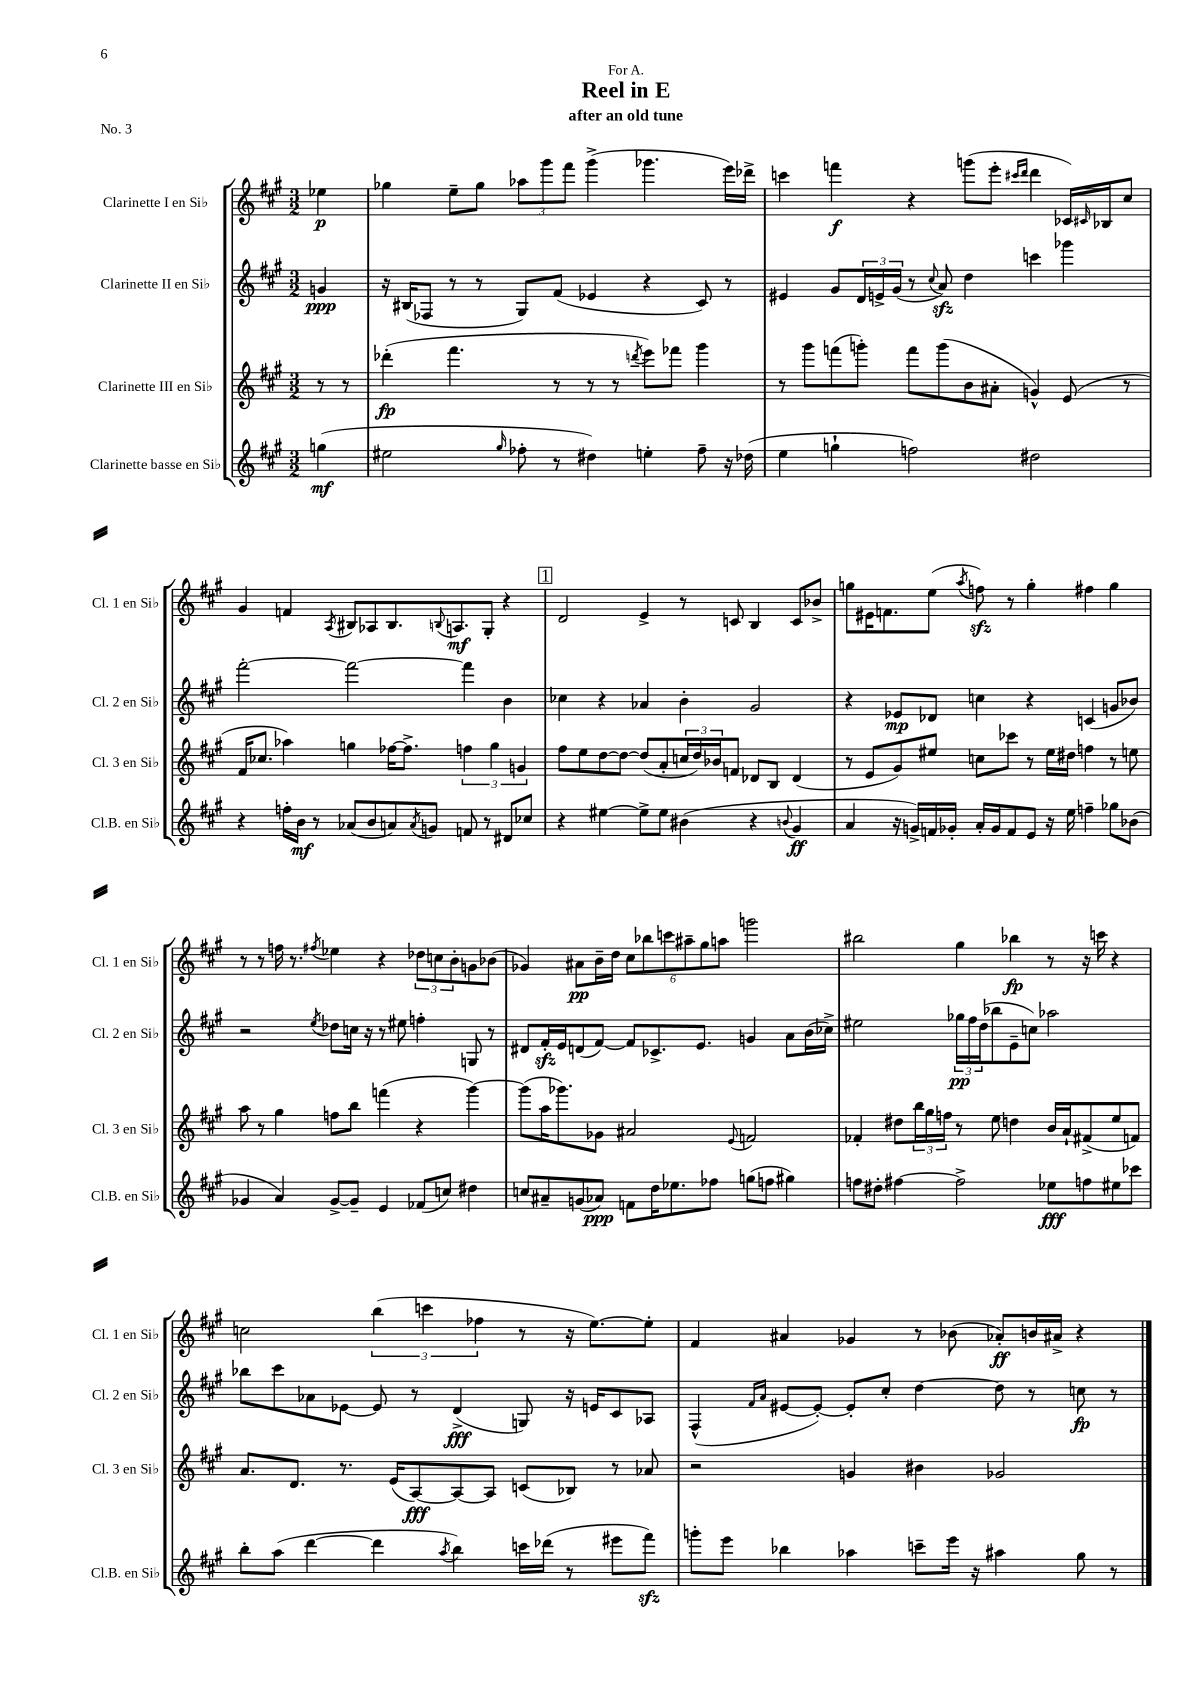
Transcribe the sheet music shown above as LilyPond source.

\header { title = "Reel in E" subtitle = "after an old tune" dedication = "For A." piece = "No. 3" }
<<
\new StaffGroup <<
\new Staff = "s0" \with { instrumentName = "Clarinette I en Sib" shortInstrumentName = "Cl. 1 en Sib" } {
    \clef treble \key a \major \numericTimeSignature \time 3/2 \partial 4
    ees''4\p |
    ges''4 e''8-- ges''8 \tuplet 3/2 { aes''8 gis'''8 fis'''8 } gis'''4->( ges'''4. e'''16) des'''16-> |
    c'''4 f'''4\f r4 g'''8( e'''8-. \grace { cis'''16 d'''16 } d'''4 ces'16) \grace { cis'16 } bes16 cis''8 |
    gis'4 f'4 \acciaccatura { a8 } bis8 aes8 bis8. \appoggiatura { b8 } a8.\mf gis8-. r4 |
    \mark \markup { \box "1" } d'2 e'4-> r8 c'8 b4 c'8 bes'8-> |
    g''8 eis'16 f'8. e''8( \acciaccatura { a''8 } f''8\sfz) r8 g''4-. fis''4 g''4 |
    r8 r8 f''16 r8. \acciaccatura { fis''8 } ees''4 r4 \tuplet 3/2 { des''8 c''8 b'8-. } g'8 bes'8( |
    ges'4) ais'8\pp b'16-- d''16 \tuplet 6/4 { cis''8 bes''8 c'''8 ais''8-- gis''8 a''8 } g'''2 |
    bis''2 gis''4 bes''4\fp r8 r16 c'''16 r4 |
    c''2 \tuplet 3/2 { b''4( c'''4 fes''4 } r8 r16 e''8.~) e''8-. |
    fis'4 ais'4 ges'4 r8 bes'8( aes'8-.\ff) b'16 ais'16-> r4 \bar "|." |
}
\new Staff = "s1" \with { instrumentName = "Clarinette II en Sib" shortInstrumentName = "Cl. 2 en Sib" } {
    \clef treble \key a \major \numericTimeSignature \time 3/2 \partial 4
    g'4\ppp |
    r16 bis16( fes8 r8 r8 gis8) fis'8( ees'4 r4 cis'8) r8 |
    eis'4 gis'8 \tuplet 3/2 { d'16 e'16-> gis'16( } r8 \appoggiatura { cis''8 } a'8\sfz) d''4 c'''4 ges'''4 |
    fis'''2~-. fis'''2~ fis'''4 b'4 |
    \mark \markup { \box "1" } ces''4 r4 aes'4 b'4-. gis'2 |
    r4 ees'8\mp des'8 c''4 r4 c'4( g'8 bes'8) |
    r2 \acciaccatura { e''8 } des''8 c''16 r16 r8 eis''8 f''4-. g8 r8 |
    dis'8 fis'16-.\sfz e'16 d'8( fis'8~) fis'8 ces'8.-> e'8. g'4 a'8 b'16( ces''16->) |
    eis''2 \tuplet 3/2 { ges''16\pp fis''16 d''16( } bes''8 e'8-- c''8) aes''2 |
    bes''8 cis'''8 aes'8 ees'8~ ees'8 r8 d'4->\fff( g8) r16 e'16 cis'8 aes8 |
    fis4-^( \grace { fis'16 a'16 } eis'8~ eis'8~-.) eis'8-. cis''8-. d''4~ d''8 r8 c''8\fp r8 \bar "|." |
}
\new Staff = "s2" \with { instrumentName = "Clarinette III en Sib" shortInstrumentName = "Cl. 3 en Sib" } {
    \clef treble \key a \major \numericTimeSignature \time 3/2 \partial 4
    r8 r8 |
    des'''4-.\fp( fis'''4. r8 r8 r8 \acciaccatura { d'''8 } e'''8) fes'''8 gis'''4 |
    r8 gis'''8 f'''8( g'''8-.) f'''8 g'''8( b'8 ais'8-. g'4-^) e'8( r8 |
    fis'16 ces''8. aes''4) g''4 fes''16~ fes''8.-> \tuplet 3/2 { f''4 g''4 g'4 } |
    \mark \markup { \box "1" } fis''8 e''8 d''8~ d''8~ d''8( a'8-. \tuplet 3/2 { c''16 d''16) bes'16 } f'8 des'8 b8 des'4( |
    r8 e'8 gis'8) eis''8 c''8 ces'''8 r8 eis''16 dis''16 f''4 r8 e''8 |
    a''8 r8 gis''4 f''8 b''8 f'''4( r4 gis'''4~) |
    gis'''8( a''16 ges'''8.) ges'8 ais'2 \appoggiatura { e'8 } f'2 |
    fes'4-. dis''8 \tuplet 3/2 { b''16 gis''16 f''16 } r8 e''8 d''4 b'16 a'16-! fis'8->( e''8 f'8) |
    a'8. d'8. r8. e'16( a8~\fff) a8~ a8 c'8( bes8) r8 aes'8 |
    r2 g'4 bis'4 ges'2 \bar "|." |
}
\new Staff = "s3" \with { instrumentName = "Clarinette basse en Sib" shortInstrumentName = "Cl.B. en Sib" } {
    \clef treble \key a \major \numericTimeSignature \time 3/2 \partial 4
    g''4\mf( |
    eis''2 \grace { gis''16 } fes''8-. r8 dis''4) e''4-. fes''8-- r16 des''16( |
    e''4 g''4-! f''2) dis''2 |
    r4 f''16-. b'16\mf r8 aes'8( b'8 a'8) \acciaccatura { a'8 } g'8 f'8 r8 dis'8 ces''8 |
    \mark \markup { \box "1" } r4 eis''4~ eis''8-> eis''8 bis'4( r4 \appoggiatura { b'8 } gis'4\ff |
    a'4 r16 g'16->) f'16 ges'16-. a'16-. ges'16 f'8 e'8 r16 e''16 f''4-- ges''8 bes'8( |
    ges'4 a'4) ges'8~-> ges'8-- e'4 fes'8( c''8) dis''4 |
    c''8 ais'8-- g'8( aes'8\ppp) f'8 d''16 ees''8. fes''8 g''8( f''8 gis''4) |
    f''8 dis''8-. fis''4~ fis''2-> ees''8\fff f''8 eis''8 ces'''8 |
    b''8-. a''8( d'''4~ d'''4 \acciaccatura { a''8 } b''4) c'''16 des'''16( r8 eis'''8 fis'''8\sfz) |
    g'''8-. e'''8 bes''4 aes''4 c'''8-- e'''16 r16 ais''4 gis''8 r8 \bar "|." |
}
>>
>>
\layout { \context { \Score \remove "Bar_number_engraver" } }
